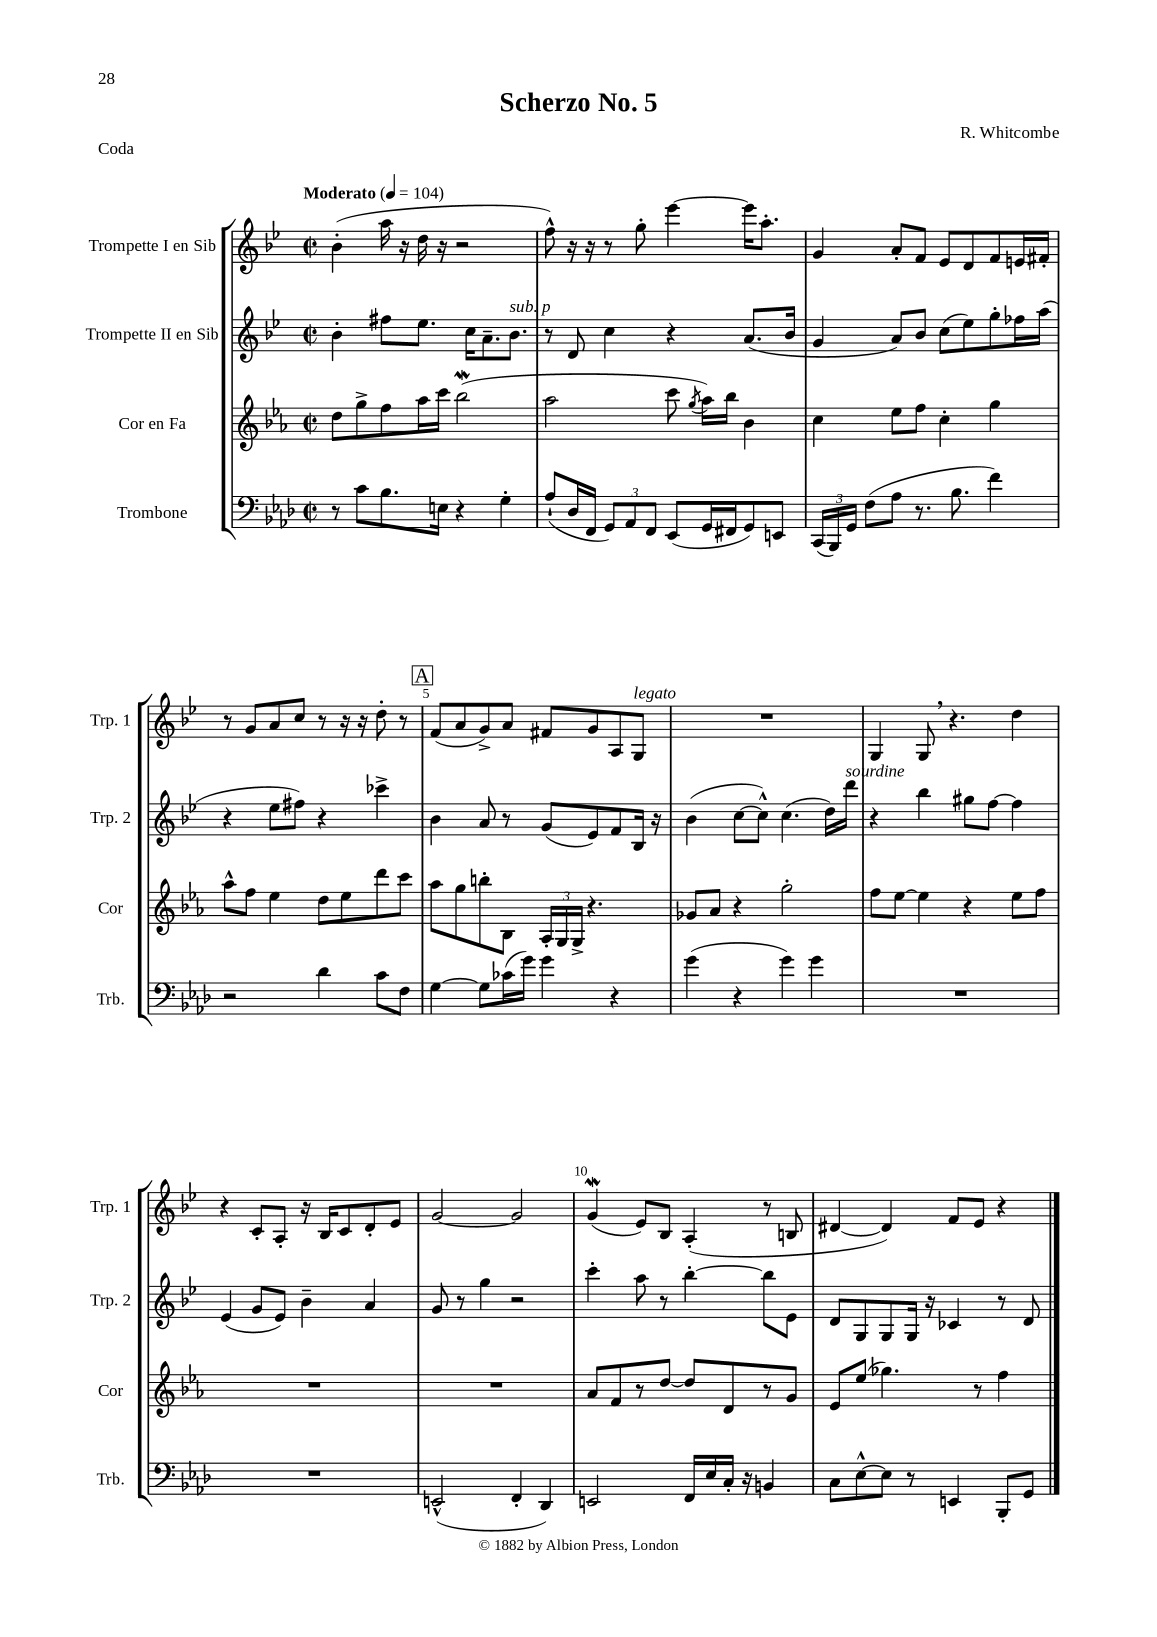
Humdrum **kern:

**kern	**kern	**kern	**kern
*staff4	*staff3	*staff2	*staff1
*clefF4	*clefG2	*clefG2	*clefG2
*k[b-e-a-d-]	*k[b-e-a-]	*k[b-e-]	*k[b-e-]
*M2/2	*M2/2	*M2/2	*M2/2
*met(c|)	*met(c|)	*met(c|)	*met(c|)
*MM104	*MM104	*MM104	*MM104
8r	8dd	4b-'	(4b-'
8c	8gg^	.	.
8.B-	8ff	8ff#	16aa
.	.	.	16r
.	16aa-	8.ee-	16dd
16E	16ccc	.	16r
4r	(2bb-	.	2r
.	.	16cc	.
.	.	8.a~	.
4G'	.	.	.
.	.	8.b-	.
=	=	=	=
(8A-`	2aa-	8r	8ff^^)
16D-	.	8d	16r
16FF	.	.	16r
12GG)	.	4cc	8r
12AA-	.	.	.
.	.	.	8gg'
12FF	.	.	.
(8EE-	8ccc	4r	[4eee-
.	8qgg	.	.
16GG	16aa-)	.	.
16FF#	16bb-	.	.
8GG)	4b-	(8.a	16eee-]
.	.	.	8.aa'
8EE	.	.	.
.	.	16b-	.
=	=	=	=
(24CC	4cc	4g	4g
24BBB-)	.	.	.
24GG	.	.	.
(8F	.	.	.
8A-	8ee-	8a)	8a'
8.r	8ff	8b-	8f
.	4cc'	(8cc	8e-
8.B-	.	.	.
.	.	8ee-)	8d
4f)	4gg	8gg'	8f
.	.	16ff-	16e
.	.	(16aa	16f#'
=	=	=	=
2r	8aa-^^	4r	8r
.	8ff	.	8g
.	4ee-	8ee-	8a
.	.	8ff#)	8cc
4d-	8dd	4r	8r
.	8ee-	.	16r
.	.	.	16r
8c	8ddd	4ccc-^	8dd'
8F	8ccc	.	8r
=	=	=	=
[4G	8aa-	4b-	(8f
.	8gg	.	8a
8G]	8bb'	8a	8g^)
(16c-	8B-	8r	8a
16g)	.	.	.
4g	24A-'	(8g	8f#
.	24G	.	.
.	24G^	.	.
.	4.r	8e-)	8g
4r	.	8f	8A
.	.	16B-	8G
.	.	16r	.
=	=	=	=
(4g	8g-	(4b-	1r
.	8a-	.	.
4r	4r	[8cc	.
.	.	8cc^^])	.
4g)	2gg'	(4.cc	.
4g	.	.	.
.	.	16dd)	.
.	.	16ddd	.
=	=	=	=
1r	8ff	4r	4G
.	[8ee-	.	.
.	4ee-]	4bb-	8G
.	.	.	4.r
.	4r	8gg#	.
.	.	[8ff	.
.	8ee-	4ff]	4dd
.	8ff	.	.
=	=	=	=
1r	1r	(4e-	4r
.	.	8g	8c'
.	.	8e-)	8A'
.	.	4b-~	16r
.	.	.	16B-
.	.	.	8c
.	.	4a	8d'
.	.	.	8e-
=	=	=	=
(2EE^^	1r	8g	[2g
.	.	8r	.
.	.	4gg	.
4FF'	.	2r	2g]
4DD-)	.	.	.
=	=	=	=
2EE	8a-	4ccc'	(4g
.	8f	.	.
.	8r	8aa	8e-)
.	[8dd	8r	8B-
16FF	8dd]	[4bb-'	(4A'
16E-	.	.	.
16C'	8d	.	.
16r	.	.	.
4BB	8r	8bb-]	8r
.	8g	8e-	8B
=	=	=	=
8C	8e-	8d	[4d#
[8E-^^	(8ee-	8G	.
8E-]	4.gg-)	8G	4d#])
8r	.	16G	.
.	.	16r	.
4EE	.	4c-	8f
.	8r	.	8e-
8BBB-'	4ff	8r	4r
8GG	.	8d	.
==	==	==	==
*-	*-	*-	*-
